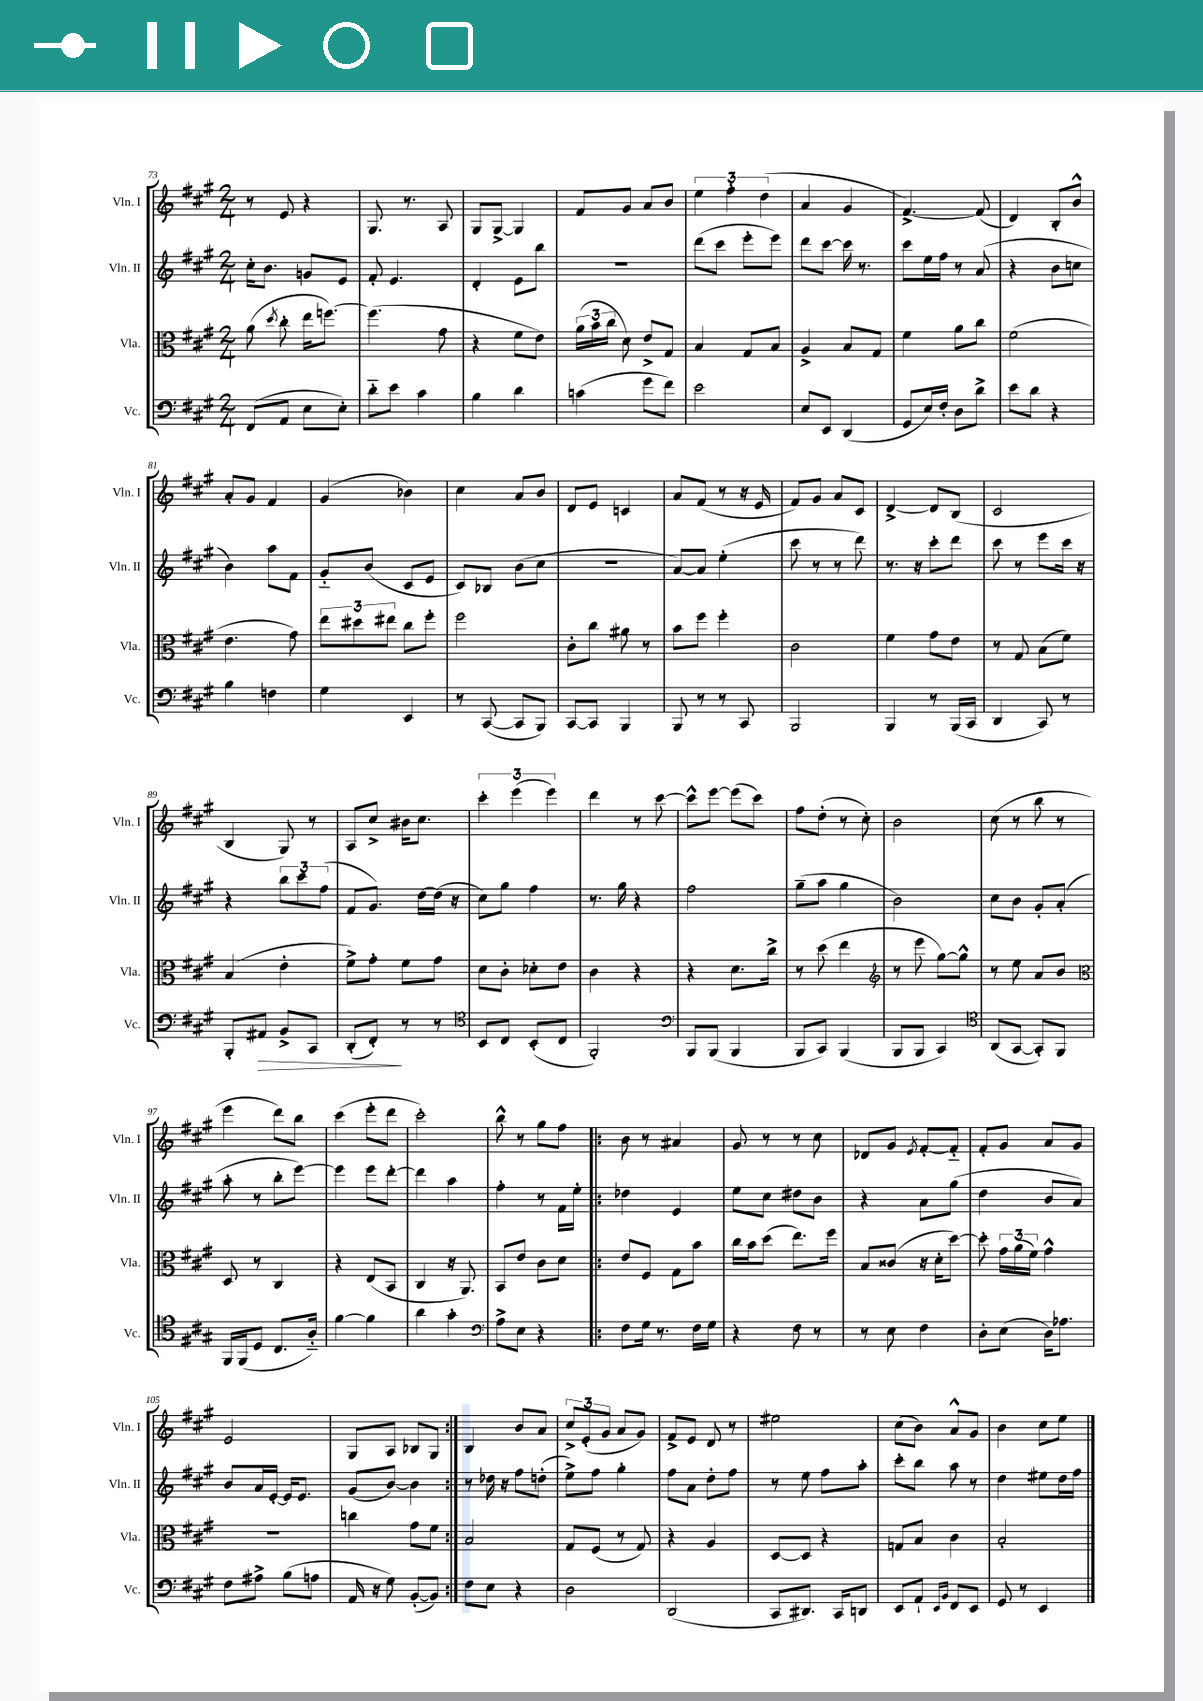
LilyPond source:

<<
\new StaffGroup <<
\new Staff = "s0" \with { instrumentName = "Vln. I" shortInstrumentName = "Vln. I" } {
    \clef treble \key a \major \numericTimeSignature \time 2/4
    \autoBeamOff r8 e'8 r4 |
    gis8. r8. a8 |
    gis8[ gis8]~-> gis4 |
    fis'8[ gis'8] a'8[ b'8] |
    \tuplet 3/2 { e''4 fis''4-. d''4( } |
    a'4 gis'4 |
    fis'4.~->) fis'8( |
    d'4) b8[-. b'8]-^ |
    a'8[-. gis'8] fis'4 |
    gis'4( bes'4) |
    cis''4 a'8[ b'8] |
    d'8[ e'8] c'4 |
    a'8[ fis'8]( r8 r16 e'16 |
    fis'8[) gis'8] a'8[ cis'8] |
    d'4~-> d'8[ b8]( |
    cis'2 |
    b4 gis8) r8 |
    a8[ cis''8]-> bis'16[ cis''8.] |
    \tuplet 3/2 { cis'''4-. e'''4( e'''4) } |
    d'''4 r8 cis'''8~ |
    cis'''8[-^ e'''8]~ e'''8[( cis'''8]) |
    fis''8[ d''8]-.( r8 cis''8-.) |
    b'2 |
    cis''8( r8 b''8 r8 |
    e'''4 d'''8[) b''8] |
    cis'''4( e'''8[-. d'''8] |
    cis'''2-.) |
    b''8-^ r8 gis''8[ fis''8] |
    \repeat volta 2 { b'8 r8 ais'4 |
    gis'8 r8 r8 cis''8 |
    des'8[ gis'8] \acciaccatura { e'8 } fis'8[~-. fis'8]-_ |
    fis'8[-. gis'8] a'8[ gis'8] |
    e'2 |
    gis8[ a8] bes8[ gis8] | }
    b4 b'8[ a'8] |
    \tuplet 3/2 { cis''8[-> e'8-.( gis'8] } a'8[ gis'8]) |
    fis'8[-> e'8] d'8 r8 |
    eis''2 |
    cis''8[( b'8]) a'8[-^ gis'8] |
    b'4 cis''8[ e''8] \bar "|." |
}
\new Staff = "s1" \with { instrumentName = "Vln. II" shortInstrumentName = "Vln. II" } {
    \clef treble \key a \major \numericTimeSignature \time 2/4
    \autoBeamOff cis''16[-. b'8.] g'8[ e'8] |
    fis'8-. e'4. |
    d'4-. e'8[ b''8] |
    R2 |
    d'''8[( cis'''8] e'''8[-. e'''8]) |
    d'''8[ cis'''8]~ cis'''16 r8. |
    cis'''8[ e''16 fis''16] r8 a'8( |
    r4 b'8[ c''8] |
    b'4) a''8[ fis'8] |
    gis'8[-_ b'8]( cis'8[ e'8] |
    cis'8[) bes8] b'8[( cis''8] |
    r2 |
    a'8[~) a'8] e''4-.( |
    cis'''8 r8 r8 d'''8) |
    r8. r16 cis'''8[-. d'''8] |
    cis'''8 r8 e'''8[ cis'''16] r16 |
    r4 \tuplet 3/2 { b''8[ cis'''8 fis''8]( } |
    fis'8[ gis'8.]) d''16[~ d''16]( r16 |
    cis''8[) gis''8] fis''4 |
    r8. gis''16 r4 |
    fis''2 |
    gis''8[--( a''8] gis''4 |
    b'2) |
    cis''8[ b'8] gis'8[-. a'8]-.( |
    a''8-. r8 b''8[-. e'''8]~) |
    e'''4 e'''8[ d'''8]~-. |
    d'''4 a''4 |
    fis''4-. r8 fis'16[ e''16]-. |
    \repeat volta 2 { des''4 e'4 |
    e''8[ cis''8] dis''8[ b'8] |
    r4 a'8[ gis''8]( |
    d''4 b'8[ a'8]) |
    b'8[ a'16 e'16]~-. e'16[ e'8.] |
    gis'8[( b'8]~) b'4 | }
    r8 des''16 r16 fis''8[ d''8]-.( |
    e''8[->) fis''8] gis''4-. |
    fis''8[ a'8] d''8[-. fis''8] |
    r8 e''8 fis''8[ a''8]-. |
    cis'''8[-. b''8] a''8 r8 |
    d''4 eis''8[ d''16 fis''16] \bar "|." |
}
\new Staff = "s2" \with { instrumentName = "Vla." shortInstrumentName = "Vla." } {
    \clef alto \key a \major \numericTimeSignature \time 2/4
    \autoBeamOff a'8( \acciaccatura { d''8 } cis''8-. e''16[ f''8.]~) |
    f''4.( gis'8 |
    r4 fis'8[ e'8]) |
    \tuplet 3/2 { a'16[( b'16 cis''16] } d'8) e'8[-> gis8] |
    b4 gis8[ b8] |
    a4-> b8[ gis8] |
    fis'4 a'8[ cis''8] |
    fis'2( |
    e'4. gis'8) |
    \tuplet 3/2 { e''8[ dis''8 eis''8] } cis''8[ fis''8]-. |
    fis''2 |
    cis'8[-. cis''8] ais'8 r8 |
    b'8[ fis''8] fis''4-. |
    cis'2 |
    fis'4 gis'8[ e'8] |
    r8 gis8 b8[( fis'8]) |
    b4( e'4-. |
    fis'8[->) gis'8]-. fis'8[ gis'8] |
    d'8[ cis'8]-. des'8[-. e'8] |
    cis'4 r4 |
    r4 d'8.[ cis''16]-> |
    r8 d''8( e''4 |
    \clef treble r8 e'''8 gis''8[~) gis''8]-^ |
    r8 e''8 a'8[ b'8] |
    \clef alto d8 r8 cis4 |
    r4 e8[( b,8] |
    cis4 r16 a,8.) |
    b,8[ e'8] cis'8[ d'8] |
    \repeat volta 2 { e'8[ fis8] gis8[ b'8] |
    cis''16[ b'16 d''8]( e''8.[) fis''16] |
    b8[ cisis'8]( r16 d'16[-. d''8]~) |
    d''8-. \tuplet 3/2 { gis'16[ a'16( fis'16]) } gis'4-^ |
    R2 |
    c''4 gis'8[ fis'8] | }
    b2 |
    gis8[ fis8]( r8 gis8) |
    r4 a4 |
    d8[~ d8] r4 |
    g8[ b8] cis'4 |
    b2-. \bar "|." |
}
\new Staff = "s3" \with { instrumentName = "Vc." shortInstrumentName = "Vc." } {
    \clef bass \key a \major \numericTimeSignature \time 2/4
    \autoBeamOff fis,8[( a,8] e8[ e8]-.) |
    d'8[-_ e'8] cis'4 |
    b4 d'4 |
    c'4( gis'8[ fis'8]) |
    e'2 |
    e8[ e,8] d,4( |
    gis,8[ e16) fis16]-. d8[ d'8]-> |
    e'8[ d'8] r4 |
    b4 f4 |
    gis4 e,4 |
    r8 cis,8~( cis,8[ b,,8]) |
    cis,8[~ cis,8] b,,4 |
    b,,8 r8 r8 cis,8 |
    b,,2 |
    b,,4 r8 b,,16[( cis,16] |
    d,4 cis,8) r8 |
    b,,8[-. ais,8]\> b,8[-> cis,8] |
    d,8[-.( fis,8]-.\!) r8 r8 |
    \clef tenor b,8[ cis8] b,8[-.( cis8] |
    fis,2-.) |
    \clef bass b,,8[ b,,8]( b,,4 |
    b,,8[ cis,8]) b,,4( |
    b,,8[ b,,8] cis,4) |
    \clef tenor a,8[( gis,8]~ gis,8[-.) fis,8] |
    fis,16[ fis,16( d8] cis8.[ a16]-_) |
    fis'4~ fis'4 |
    a'4 gis'4-. |
    \clef bass a8[-> e8] r4 |
    \repeat volta 2 { fis8[ gis16] r8. fis16[ gis16] |
    r4 fis8 r8 |
    r8 e8 fis4 |
    d8[-. e8]( d16[) aes8.] |
    fis8[ ais8]-> b8[( a8] |
    a,16 r16 gis8) b,8[~-.( b,8]) | }
    fis8[ e8] r4 |
    d2 |
    d,2( |
    cis,8[ dis,8.]) cis,16[ d,8] |
    e,8[ a,8]-! \grace { e,16[ b,16] } fis,8[ e,8] |
    gis,8 r8 e,4 \bar "|." |
}
>>
>>
\layout { \context { \Score currentBarNumber = #73 } }
